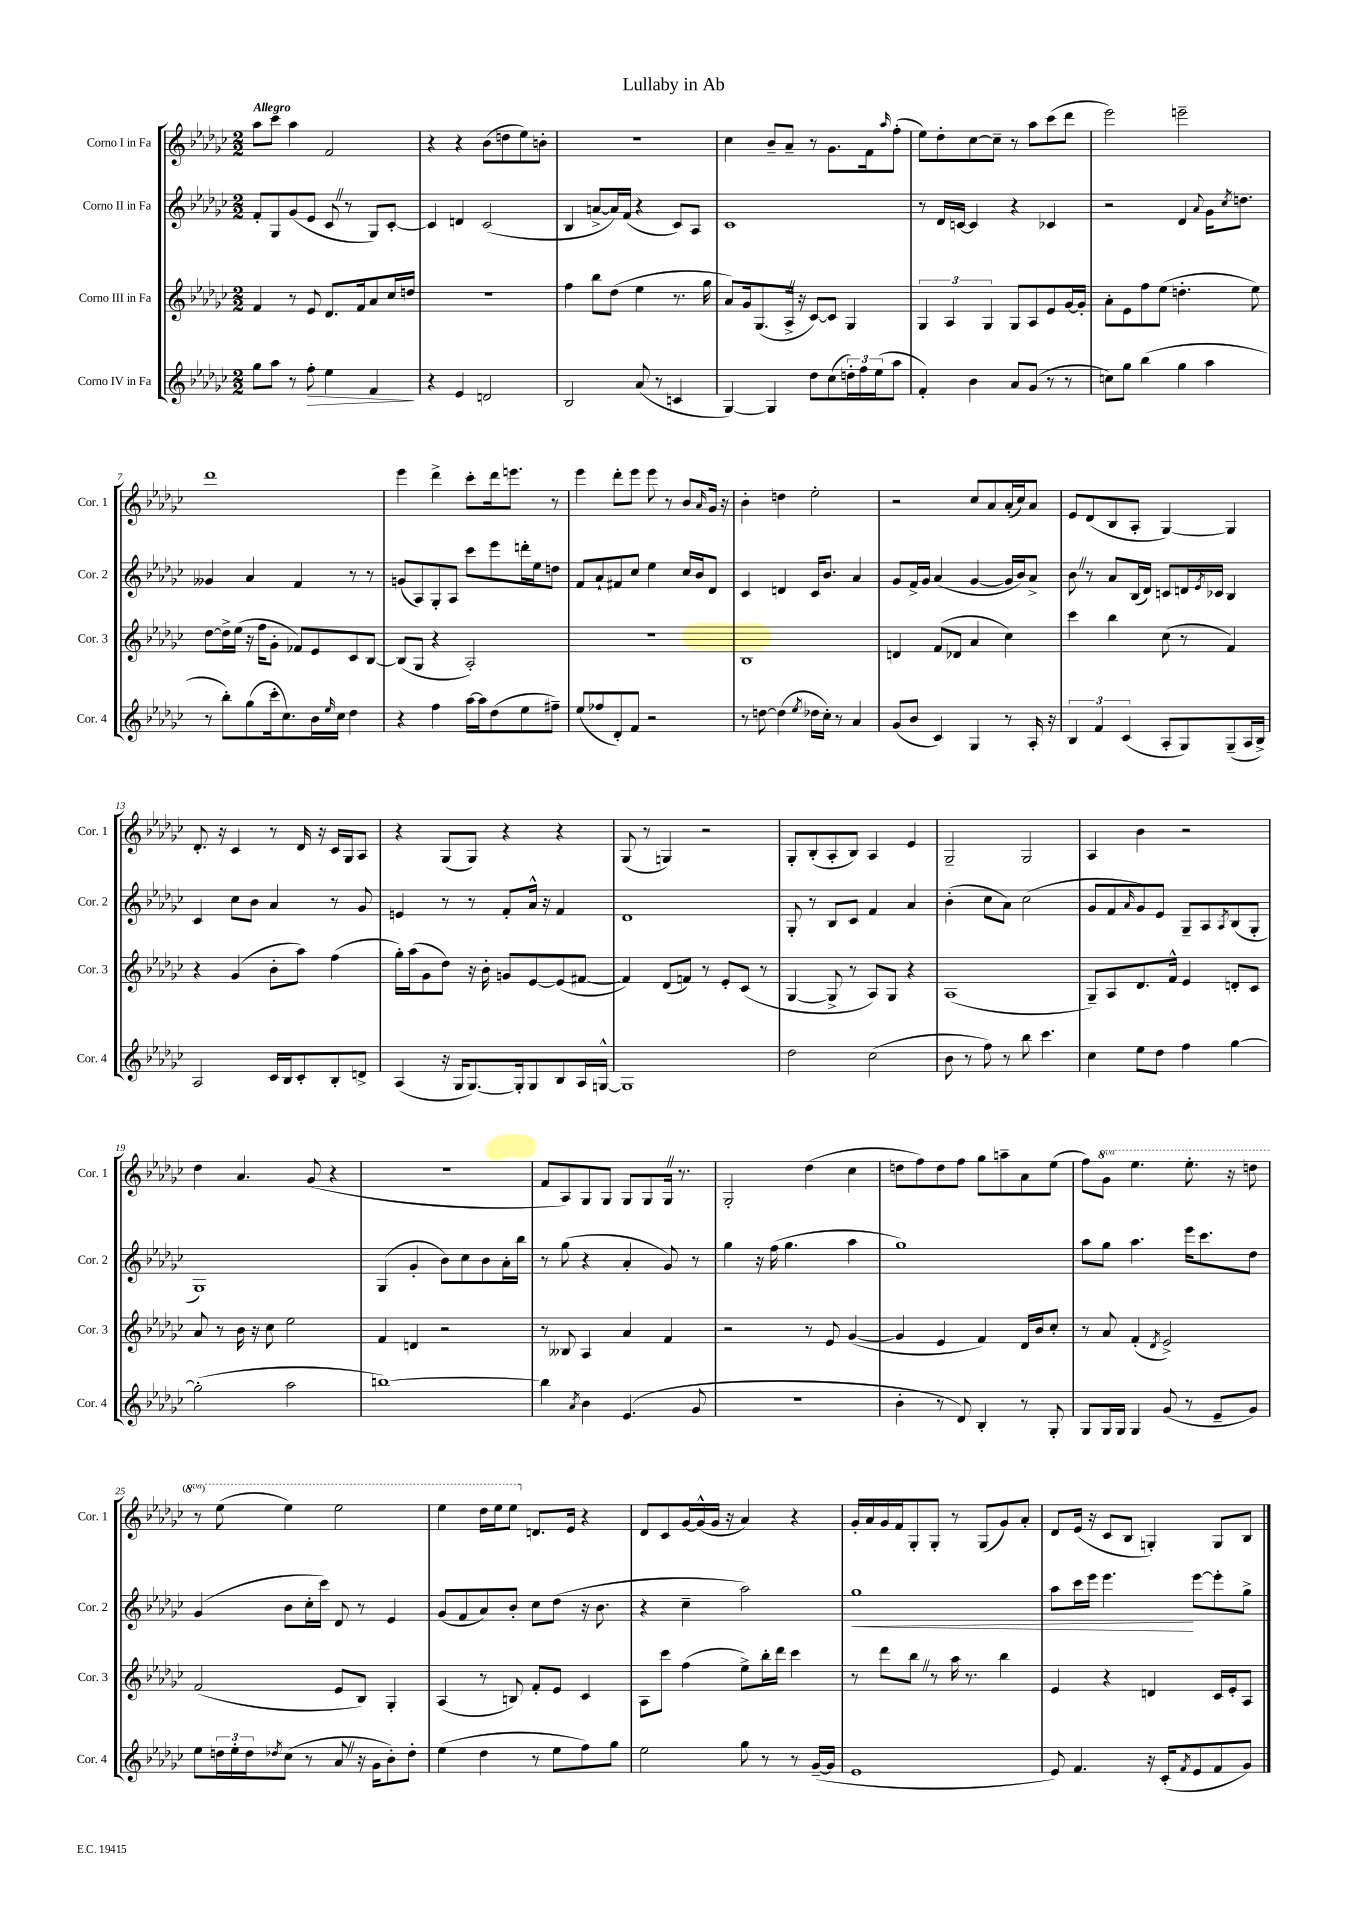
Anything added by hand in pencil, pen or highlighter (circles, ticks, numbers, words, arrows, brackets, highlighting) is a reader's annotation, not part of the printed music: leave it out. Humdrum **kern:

**kern	**dynam	**kern	**kern	**dynam	**kern
*part4	*part4	*part3	*part2	*part2	*part1
*staff4	*staff4	*staff3	*staff2	*staff2	*staff1
*I"Corno IV in Fa	*	*I"Corno III in Fa	*I"Corno II in Fa	*	*I"Corno I in Fa
*I'Cor. 4	*	*I'Cor. 3	*I'Cor. 2	*	*I'Cor. 1
*clefG2	*	*clefG2	*clefG2	*	*clefG2
*k[b-e-a-d-g-c-]	*	*k[b-e-a-d-g-c-]	*k[b-e-a-d-g-c-]	*	*k[b-e-a-d-g-c-]
*M2/2	*	*M2/2	*M2/2	*	*M2/2
=1	=1	=1	=1	=1	=1
!	!	!	!	!	!LO:TX:a:B:t=Allegro
8gg-\L	.	4f/	8f'/L	.	8aa-\L
8aa-\J	.	.	8G-/	.	8ccc-\J
8r	.	8r	(8g-/	.	4aa-\
!	!LO:HP:b	!	!	!	!
8ff'\	>	8e-/	8e-/J	.	.
4ee-\	.	8.d-/L	8c-Z/	.	2f/
.	.	.	8r	.	.
.	.	16f/k	.	.	.
4f/	.	8a-/	8G-/L)	.	.
.	.	16cc-/L	[8c-'/J	.	.
.	.	16ddn/JJ	.	.	.
.	]	.	.	.	.
=2	=2	=2	=2	=2	=2
4r	.	1r	4c-/]	.	4r
4e-/	.	.	4dn/	.	4r
2dn/	.	.	(2c-/	.	(8b-\L
.	.	.	.	.	8ddn\
.	.	.	.	.	8ee-\)
.	.	.	.	.	8bn'\J
=3	=3	=3	=3	=3	=3
2B-/	.	4ff\	4B-/	.	1r
.	.	8bb-\L	[8an^/L	.	.
.	.	(8dd-\J	16a/L])	.	.
.	.	.	(16f/JJ	.	.
(8a-/	.	4ee-\	4r	.	.
8r	.	.	.	.	.
4cn/	.	8.r	8c-/L)	.	.
.	.	.	8A-/J	.	.
.	.	16gg-\	.	.	.
=4	=4	=4	=4	=4	=4
[4G-/)	.	8a-/L)	1c-	.	4cc-\
.	.	16g-/k	.	.	.
.	.	(8.G-/	.	.	.
4G-/]	.	.	.	.	8b-~/L
.	.	16A-^Z/Jk	.	.	8a-~/J
.	.	16r	.	.	.
8dd-\L	.	[8c-/L)	.	.	8r
(8cc-\	.	8c-/J]	.	.	8.g-\L
24ddn'\L)	.	4G-/	.	.	.
24ff\	.	.	.	.	.
.	.	.	.	.	16f\k
(24ee-\J	.	.	.	.	.
.	.	.	.	.	16qqaa-/
8aa-\J	.	.	.	.	(8ff'\J
=5	=5	=5	=5	=5	=5
4f'/)	.	6G-/	8r	.	8ee-\L)
.	.	.	16d-/LL	.	8dd-'\
.	.	6A-/	.	.	.
.	.	.	[16cn/JJ	.	.
4b-\	.	.	4c/]	.	[8cc-\
.	.	6G-/	.	.	.
.	.	.	.	.	8cc-~\J]
8a-/L	.	8G-/L	4r	.	8r
(8g-/J	.	8A-/	.	.	8aa-\L
8r	.	8e-/	4c-X/	.	(8ccc-\
8r	.	[16g-/L	.	.	8ddd-\J
.	.	16g-'/JJ]	.	.	.
=6	=6	=6	=6	=6	=6
8ccn\L)	.	8a-'\L	2r	.	2eee-\)
8gg-\J	.	8e-\	.	.	.
(4bb-\	.	8ff\	.	.	.
.	.	(8ee-\J	.	.	.
4gg-\	.	4.ddn'\	4d-/	.	2eeen~\
.	.	.	8qqa-/	.	.
4aa-\	.	.	16g-\KL	.	.
.	.	.	8qcc-/	.	.
.	.	.	8.ddn\J	.	.
.	.	8ee-\)	.	.	.
!!LO:LB:g=z
=7	=7	=7	=7	=7	=7
8r	.	[8dd-\L	4g--X/	.	1ddd-
8bb-'\L)	.	16dd-^\L]	.	.	.
.	.	(16ee-\JJ	.	.	.
(8gg-\	.	16r	4a-/	.	.
.	.	16ff\KL	.	.	.
16ccc-'\k	.	8g-'\J	.	.	.
8.cc-\)	.	.	.	.	.
.	.	8f-X/L)	4f/	.	.
16b-\L	.	8e-/	.	.	.
16qqee-/	.	.	.	.	.
16cc-\JJ	.	.	.	.	.
4dd-\	.	8c-/	8r	.	.
.	.	[8B-/J	8r	.	.
=8	=8	=8	=8	=8	=8
4r	.	(8B-/L]	(8gn/L	.	4eee-\
.	.	8G-/J	8A-/)	.	.
4ff\	.	4r	8G-'/	.	4ddd-^\
.	.	.	8A-/J	.	.
[16aa-\LL	.	2A-'/)	8ccc-\L	.	8ccc-'\L
16aa-\J]	.	.	.	.	.
(8dd-\	.	.	8eee-\	.	16ddd-\k
.	.	.	.	.	8.eeen\J
8ee-\	.	.	16dddn'\L	.	.
.	.	.	16ee-\J	.	.
8ff#X~\J)	.	.	8ddn\J	.	8r
=9	=9	=9	=9	=9	=9
(8ee-/L	.	1r	8f/L	.	4eee-\
8ff-X/	.	.	8a-`/	.	.
8d-'/)	.	.	8f#X/	.	8ddd-'\L
8f/J	.	.	8cc-/J	.	8eee-\J
2r	.	.	4ee-\	.	8eee-\
.	.	.	.	.	8r
.	.	.	16cc-/LL	.	8b-/L
.	.	.	16b-/J	.	.
.	.	.	.	.	16qqa-/
.	.	.	8d-/J	.	16g-/Jk
.	.	.	.	.	16r
=10	=10	=10	=10	=10	=10
8r	.	1B-	4c-/	.	4b-'\
[8ddn\	.	.	.	.	.
(4dd\]	.	.	4dn/	.	4ddn\
8qee-/	.	.	.	.	.
16dd-X\LL	.	.	16c-/KL	.	2ee-'\
16cc-'\JJ)	.	.	8.b-/J	.	.
8r	.	.	.	.	.
4a-/	.	.	4a-/	.	.
=11	=11	=11	=11	=11	=11
(8g-/L	.	4dn/	8g-/L	.	2r
8b-/J	.	.	16f^/L	.	.
.	.	.	16g-/JJ	.	.
4c-/)	.	(8f/L	(4a-/	.	.
.	.	8d-X/J	.	.	.
4G-/	.	4a-/	[4g-/	.	8cc-/L
.	.	.	.	.	8a-/
8r	.	4cc-\)	16g-/LL]	.	(16a-'/L
.	.	.	16b-/J)	.	16cc-/J)
16A-'/	.	.	8a-^/J	.	8a-/J
16r	.	.	.	.	.
=12	=12	=12	=12	=12	=12
6B-/	.	4ccc-\	8b-Z\	.	8e-/L
.	.	.	8r	.	(8d-/
6f/	.	.	.	.	.
.	.	4bb-\	8a-/L	.	8B-/
(6c-/	.	.	.	.	.
.	.	.	(16B-/L	.	8A-'/J
.	.	.	16d-/JJ)	.	.
8A-'/L	.	(8cc-\	8cn/L	.	[4G-/)
8G-/)	.	8r	16dn/L	.	.
.	.	.	8qe-/	.	.
.	.	.	16c-X/JJ	.	.
(8G-~/	.	4f/)	4B-/	.	4G-/]
16A-/L	.	.	.	.	.
16B-^/JJ)	.	.	.	.	.
!!LO:LB:g=z
=13	=13	=13	=13	=13	=13
2A-/	.	4r	4c-/	.	8.d-'/
.	.	.	.	.	16r
.	.	(4g-/	8cc-\L	.	4c-/
.	.	.	8b-\J	.	.
16c-/LL	.	8b-'\L	4a-/	.	8r
16B-/J	.	.	.	.	.
8c-'/	.	8aa-\J)	.	.	16d-/
.	.	.	.	.	16r
8B-'/	.	(4ff\	8r	.	16c-/LL
.	.	.	.	.	16G-/J
8dn^/J	.	.	8g-/	.	8A-/J
=14	=14	=14	=14	=14	=14
(4A-/	.	16gg-'\LL)	4en/	.	4r
.	.	(16aa-\J	.	.	.
.	.	8g-\	.	.	.
16r	.	8dd-\J)	8r	.	(8G-/L
16G-/KL	.	.	.	.	.
[8.G-/)	.	16r	8r	.	8G-/J)
.	.	16b-'\	.	.	.
.	.	8gn/L	8f'/L	.	4r
16G-'/k]	.	.	.	.	.
8G-/	.	[8e-/	16a-^^/Jk	.	.
.	.	.	16r	.	.
8B-/	.	(8e-/]	4f/	.	4r
16A-/L	.	[8f#X/J	.	.	.
[16Gn^^/JJ	.	.	.	.	.
=15	=15	=15	=15	=15	=15
1G]	.	4f#/])	1d-	.	(8G-/
.	.	.	.	.	8r
.	.	(8d-/L	.	.	4Gn/)
.	.	8fn/J)	.	.	.
.	.	8r	.	.	2r
.	.	8e-'/L	.	.	.
.	.	(8c-/J	.	.	.
.	.	8r	.	.	.
=16	=16	=16	=16	=16	=16
2dd-\	.	[4G-/	8G-'/	.	8G-'/L
.	.	.	8r	.	(8B-'/
.	.	8G-^/]	8B-/L	.	8A-'/
.	.	8r	8c-/J	.	8B-/J)
(2cc-\	.	8A-/L)	4f/	.	4A-/
.	.	8G-/J	.	.	.
.	.	4r	4a-/	.	4e-/
=17	=17	=17	=17	=17	=17
8b-\	.	(1A-	(4b-'\	.	2G-~/
8r	.	.	.	.	.
8ff\)	.	.	8cc-\L	.	.
8r	.	.	8a-\J)	.	.
8bb-\	.	.	(2cc-\	.	2G-/
4.ccc-\	.	.	.	.	.
=18	=18	=18	=18	=18	=18
4cc-\	.	8G-~/L)	8g-/L	.	4A-/
.	.	8A-/	8f/	.	.
.	.	.	16qqa-/	.	.
8ee-\L	.	8.d-/	8g-/)	.	4b-\
8dd-\J	.	.	8e-/J	.	.
.	.	16f^^/Jk	.	.	.
4ff\	.	4e-/	8G-~/L	.	2r
.	.	.	8A-/	.	.
.	.	.	8qA-/	.	.
[4gg-\	.	8dn'/L	(8B-/	.	.
.	.	8c-/J	8G-'/J	.	.
!!LO:LB:g=z
=19	=19	=19	=19	=19	=19
(2gg-'\]	.	8a-/	1G-)	.	4dd-\
.	.	8r	.	.	.
.	.	16b-\	.	.	4.a-/
.	.	16r	.	.	.
.	.	8cc-\	.	.	.
2aa-\	.	2ee-\	.	.	.
.	.	.	.	.	(8g-/
.	.	.	.	.	4r
=20	=20	=20	=20	=20	=20
[1bbn)	.	4f/	(4G-/	.	1r
.	.	4dn/	4g-'/	.	.
.	.	2r	8b-\L)	.	.
.	.	.	8cc-\	.	.
.	.	.	8b-\	.	.
.	.	.	16a-'\L	.	.
.	.	.	16bb-\JJ	.	.
=21	=21	=21	=21	=21	=21
4bb\]	.	8r	8r	.	8f/L
.	.	8B--X/	(8gg-\	.	8A-/)
8qa-/	.	.	.	.	.
4b-\	.	4A-/	4r	.	8G-/
.	.	.	.	.	8G-/J
(4.e-/	.	4a-/	4a-'/	.	8G-/L
.	.	.	.	.	8G-/
.	.	4f/	8g-/)	.	16G-Z/Jk
.	.	.	.	.	8.r
8g-/	.	.	8r	.	.
=22	=22	=22	=22	=22	=22
1r	.	2r	4gg-\	.	2G-'/
.	.	.	16r	.	.
.	.	.	(16ff\	.	.
.	.	.	4.gg-\	.	.
.	.	8r	.	.	(4dd-\
.	.	8e-/	.	.	.
.	.	([4g-/	4aa-\	.	4cc-\
=23	=23	=23	=23	=23	=23
4b-'\	.	4g-/]	1gg-)	.	8ddn\L
.	.	.	.	.	8ff\)
8r	.	4e-/	.	.	8dd\
8d-/)	.	.	.	.	8ff\J
4B-'/	.	4f/)	.	.	8gg-\L
.	.	.	.	.	8aan~\
8r	.	16d-/LL	.	.	8a-\
.	.	16b-/J	.	.	.
8G-'/	.	8cc-'/J	.	.	(8ee-\J
=24	=24	=24	=24	=24	=24
8G-/L	.	8r	8aa-\L	.	8ff\L)
*	*	*	*	*	*8va
16G-/L	.	8a-/	8gg-\J	.	8gg-\J
16G-/JJ	.	.	.	.	.
4G-/	.	(4f'/	4.aa-\	.	4.eee-\
.	.	8qd-/	.	.	.
(8g-/	.	2e-^/)	.	.	.
8r	.	.	16eee-\KL	.	8.eee-'\
.	.	.	8.ccc-\	.	.
8e-~/L	.	.	.	.	.
.	.	.	.	.	16r
8g-/J)	.	.	8dd-\J	.	8dddn\
!!LO:LB:g=z
=25	=25	=25	=25	=25	=25
8ee-\L	.	(2f/	(4g-/	.	8r
24ddn\L	.	.	.	.	(8eee-\
24ee-'\	.	.	.	.	.
24dd\J	.	.	.	.	.
8qdd-X/	.	.	.	.	.
(8cc-\J	.	.	8b-\L	.	4eee-\)
8r	.	.	16cc-'\L	.	.
.	.	.	16ccc-\JJ)	.	.
8a-Z/	.	8e-/L	8d-/	.	2eee-\
16r	.	8B-/J)	8r	.	.
16g-\KL	.	.	.	.	.
8b-'\)	.	4G-'/	4e-/	.	.
8dd-'\J	.	.	.	.	.
=26	=26	=26	=26	=26	=26
(4ee-\	.	(4A-/	(8g-/L	.	4eee-\
.	.	.	8f/	.	.
4dd-\	.	8r	8a-/)	.	16ddd-\LL
.	.	.	.	.	16eee-\J
.	.	8Bn/)	8b-'/J	.	8eee-\J
*	*	*	*	*	*X8va
8r	.	8f'/L	8cc-\L	.	8.dn/L
8ee-\L	.	8e-/J	(8dd-\J	.	.
.	.	.	.	.	16e-/Jk
8ff\)	.	4c-/	16r	.	4r
.	.	.	8.b-\	.	.
8gg-\J	.	.	.	.	.
=27	=27	=27	=27	=27	=27
2ee-\	.	8A-\L	4r	.	8d-/L
.	.	8ccc-\J	.	.	8c-/
.	.	(4ff\	4cc-~\	.	[16g-/L
.	.	.	.	.	(16g-^^/]
.	.	.	.	.	16g-/JJ
.	.	.	.	.	16r
8gg-\	.	8ee-^\L)	2aa-\)	.	4a-/)
8r	.	16bb-'\L	.	.	.
.	.	16ddd-\JJ	.	.	.
8r	.	4ccc-\	.	.	4r
([16g-~/LL	.	.	.	.	.
16g-/JJ]	.	.	.	.	.
=28	=28	=28	=28	=28	=28
!	!	!	!	!LO:HP:b	!
1e-	.	8r	1gg-	<	16g-'/LL
.	.	.	.	.	16a-/
.	.	8ddd-\L	.	.	16g-/
.	.	.	.	.	16f/J
.	.	8bb-Z\J	.	.	8G-'/
.	.	8r	.	.	8G-'/J
.	.	16aa-\	.	.	8r
.	.	8.r	.	.	.
.	.	.	.	.	(8G-/L
.	.	4bb-\	.	.	8g-/)
.	.	.	.	.	8a-'/J
=29	=29	=29	=29	=29	=29
8e-/)	.	4e-/	8aa-\L	.	8d-/L
4.f/	.	.	16ccc-\L	.	(16e-/Jk
.	.	.	16eee-\JJ	.	16r
.	.	4r	4.eee-\	.	8c-/L
.	.	.	.	.	8B-/J
16r	.	4dn/	.	.	4Gn'/)
(16c-'/KL	.	.	.	.	.
8qf/	.	.	.	.	.
8e-/	.	.	[8eee-\L	[	.
8f/	.	16c-/LL	8eee-'\]	.	8G/L
.	.	16e-'/J	.	.	.
8g-/J)	.	8A-/J	8gg-^\J	.	8B-/J
==	==	==	==	==	==
*-	*-	*-	*-	*-	*-
